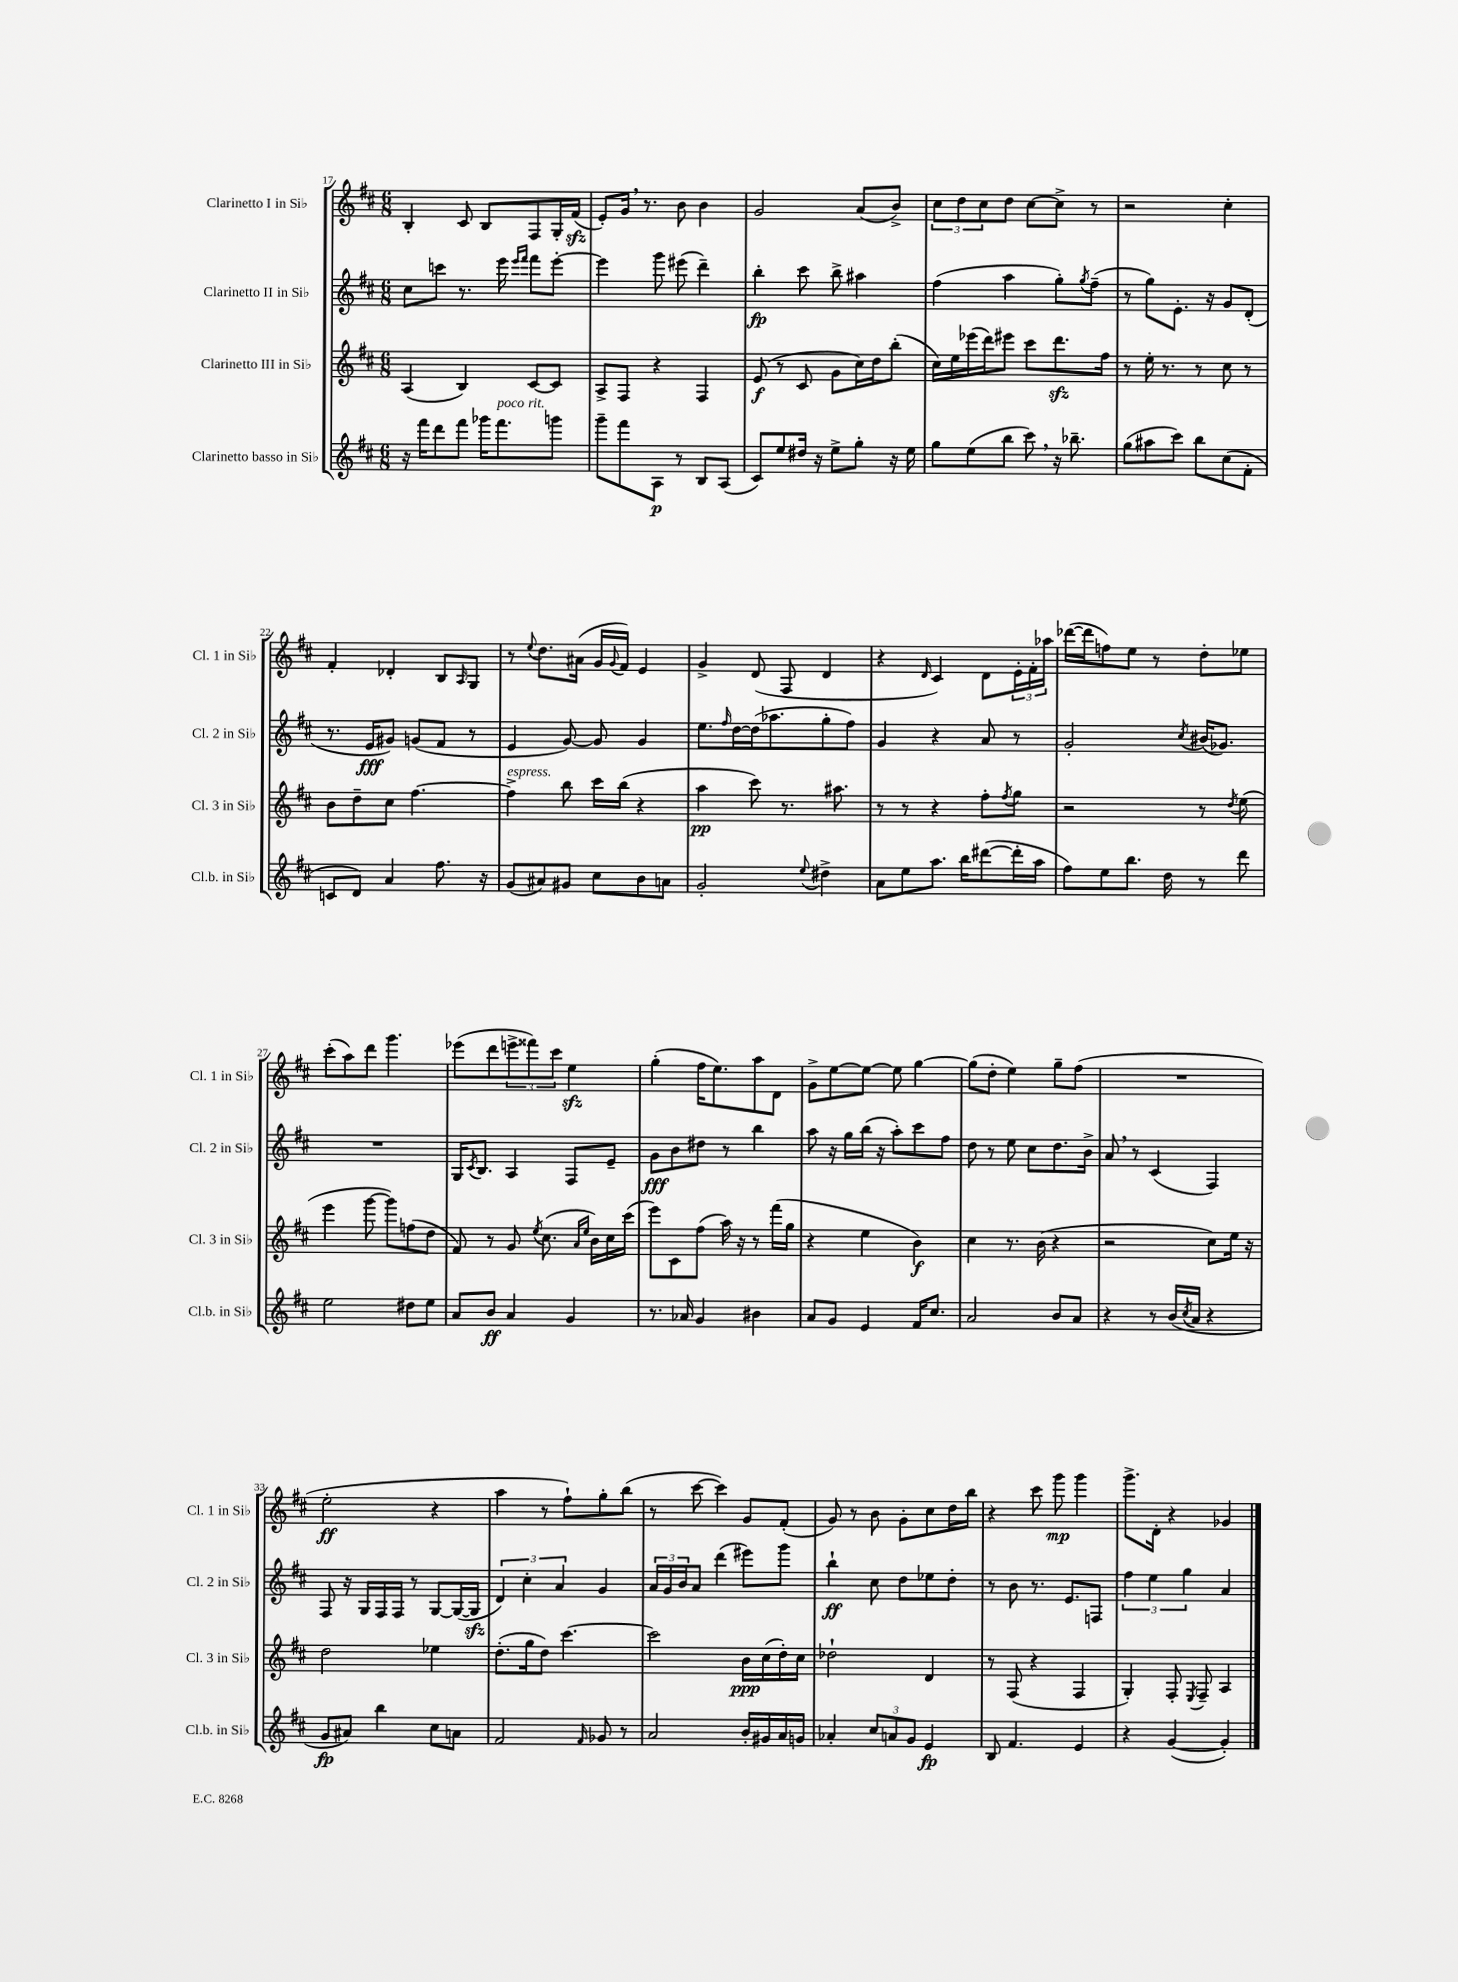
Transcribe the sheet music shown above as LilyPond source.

<<
\new StaffGroup <<
\new Staff = "s0" \with { instrumentName = "Clarinetto I in Sib" shortInstrumentName = "Cl. 1 in Sib" } {
    \clef treble \key d \major \numericTimeSignature \time 6/8
    b4-. cis'8 b8 fis8 g16-. fis'16\sfz( |
    e'8-.) g'16 \breathe r8. b'8 b'4 |
    g'2 a'8( b'8->) |
    \tuplet 3/2 { cis''8 d''8 cis''8 } d''8 cis''8~ cis''8-> r8 |
    r2 cis''4-. |
    fis'4-. des'4-. b8 \grace { a16 } g8 |
    r8 \appoggiatura { e''8 } d''8. ais'16( g'16 \appoggiatura { g'8 } fis'16) e'4 |
    g'4-> d'8( fis8 d'4 |
    r4 \grace { d'16 } cis'4) d'8 \tuplet 3/2 { e'16-. fis'16-. aes''16 } |
    des'''16~( des'''16 f''8) e''8 r8 d''8-. ees''8 |
    cis'''8-.( a''8) d'''8 g'''4. |
    ees'''8( d'''8 \tuplet 3/2 { e'''8-> fisis'''8) cis'''8 } e''4\sfz |
    g''4-.( fis''16 e''8.) a''8 d'8 |
    g'8-> e''8~ e''8~ e''8 g''4~ |
    g''8( d''8-. e''4) g''8-- fis''8( |
    R2. |
    e''2-.\ff r4 |
    a''4 r8 fis''8-!) g''8-. b''8( |
    r8 cis'''8~ cis'''4) g'8 fis'8-.( |
    g'8) r8 b'8 g'8-. cis''8 d''16 b''16 |
    r4 cis'''8 g'''8\mp g'''4 |
    g'''8.-> d'16-. r4 ges'4 \bar "|." |
}
\new Staff = "s1" \with { instrumentName = "Clarinetto II in Sib" shortInstrumentName = "Cl. 2 in Sib" } {
    \clef treble \key d \major \numericTimeSignature \time 6/8
    cis''8 c'''8 r8. e'''16 \grace { e'''16 fis'''16 } fis'''8 e'''8~-. |
    e'''4 g'''8 eis'''8( d'''4--) |
    b''4-.\fp cis'''8 b''8-> ais''4 |
    fis''4( a''4 g''8-.) \acciaccatura { g''8 } fis''8--( |
    r8 g''8) e'8.-. r16 g'8 d'8-.( |
    r8. e'16\fff gis'8) g'8( fis'8 r8 |
    e'4 g'8~) g'8 g'4 |
    e''8. \grace { fis''16 } d''16~ d''16( aes''8. g''8-. fis''8) |
    g'4 r4 a'8 r8 |
    g'2-. \acciaccatura { cis''8 } bis'16( ges'8.) |
    R2. |
    g16 \acciaccatura { cis'8 } b8. a4 fis8 e'8-- |
    g'8\fff b'8 dis''8 r8 b''4 |
    a''8 r16 g''16 b''16( r16 a''8-.) cis'''8 fis''8 |
    d''8 r8 e''8 cis''8 d''8. b'16-> |
    a'8 \breathe r8 cis'4( fis4) |
    fis8 r16 g16 fis16 fis16 r8 g8~ g16~( g16\sfz |
    \tuplet 3/2 { d'4) cis''4-. a'4 } g'4 |
    \tuplet 3/2 { a'16 g'16 b'16 } a'8 d'''4( eis'''8) g'''8 |
    b''4-!\ff cis''8 d''8 ees''8 d''8-. |
    r8 b'8 r8. e'8. f8 |
    \tuplet 3/2 { fis''4 e''4 g''4 } a'4 \bar "|." |
}
\new Staff = "s2" \with { instrumentName = "Clarinetto III in Sib" shortInstrumentName = "Cl. 3 in Sib" } {
    \clef treble \key d \major \numericTimeSignature \time 6/8
    a4( b4) cis'8~ cis'8 |
    a8-> fis8 r4 fis4 |
    e'8\f( r8 cis'8 g'8 cis''16) d''16 b''8-.( |
    cis''16) e''16 ees'''16( d'''16) eis'''8 cis'''8 d'''8.\sfz fis''16 |
    r8 e''16-. r8. r8 cis''8 r8 |
    b'8 d''8-- cis''8 fis''4.~ |
    fis''4->^\markup { \italic "espress." } b''8 cis'''16 b''16( r4 |
    a''4\pp cis'''8) r8. ais''8. |
    r8 r8 r4 fis''8-. \acciaccatura { fis''8 } g''8 |
    r2 r8 \acciaccatura { d''8 } e''8( |
    e'''4 g'''8~ g'''8) f''8( d''8 |
    fis'8) r8 g'8 \acciaccatura { e''8 } cis''8.( \grace { a'16 e''16 } b'16) cis''16 cis'''16( |
    e'''8) cis'8 fis''8( a''16) r16 r8 fis'''16( g''16 |
    r4 e''4 b'4\f) |
    cis''4 r8. b'16( r4 |
    r2 cis''8) e''16 r16 |
    d''2 ees''4 |
    d''8.-.( g''16 d''8) cis'''4.~ |
    cis'''2 b'16\ppp cis''16( d''16-.) cis''16 |
    des''2-! d'4 |
    r8 fis8( r4 fis4 |
    g4-.) fis8-. \acciaccatura { e8 } fis8-- a4 \bar "|." |
}
\new Staff = "s3" \with { instrumentName = "Clarinetto basso in Sib" shortInstrumentName = "Cl.b. in Sib" } {
    \clef treble \key d \major \numericTimeSignature \time 6/8
    r16 fis'''16 d'''8 fis'''8 ges'''16 fis'''8.^\markup { \italic "poco rit." } g'''8 |
    g'''8-- fis'''8 a8\p r8 b8 a8( |
    cis'8) e''8 dis''16 r16 e''8-> g''8-. r16 e''16 |
    g''8 e''8( b''8 cis'''8) \breathe r16 bes''8.-- |
    g''8( ais''8 cis'''8) b''8 cis''8( fis'8-. |
    c'8 d'8) a'4 fis''8. r16 |
    g'8( ais'8) gis'8 cis''8 b'8 a'8 |
    g'2-. \appoggiatura { e''8 } dis''4-> |
    a'8 e''8 a''8. b''16 dis'''8~( dis'''16-. a''16 |
    fis''8) e''8 b''8. d''16 r8 d'''8 |
    e''2 dis''8 e''8 |
    a'8 b'8\ff a'4 g'4 |
    r8. aes'16 g'4 bis'4 |
    a'8 g'8 e'4 fis'16 cis''8. |
    a'2 b'8 a'8 |
    r4 r8 b'16( \acciaccatura { cis''8 } a'16 r4 |
    g'8\fp ais'8) b''4 cis''8 a'8 |
    fis'2 \grace { fis'16 } ges'8 r8 |
    a'2 b'16-. gis'16 a'16 g'16 |
    aes'4-. \tuplet 3/2 { cis''8 a'8 g'8 } e'4\fp |
    b8 fis'4. e'4 |
    r4 g'4~( g'4-.) \bar "|." |
}
>>
>>
\layout { \context { \Score currentBarNumber = #17 } }
